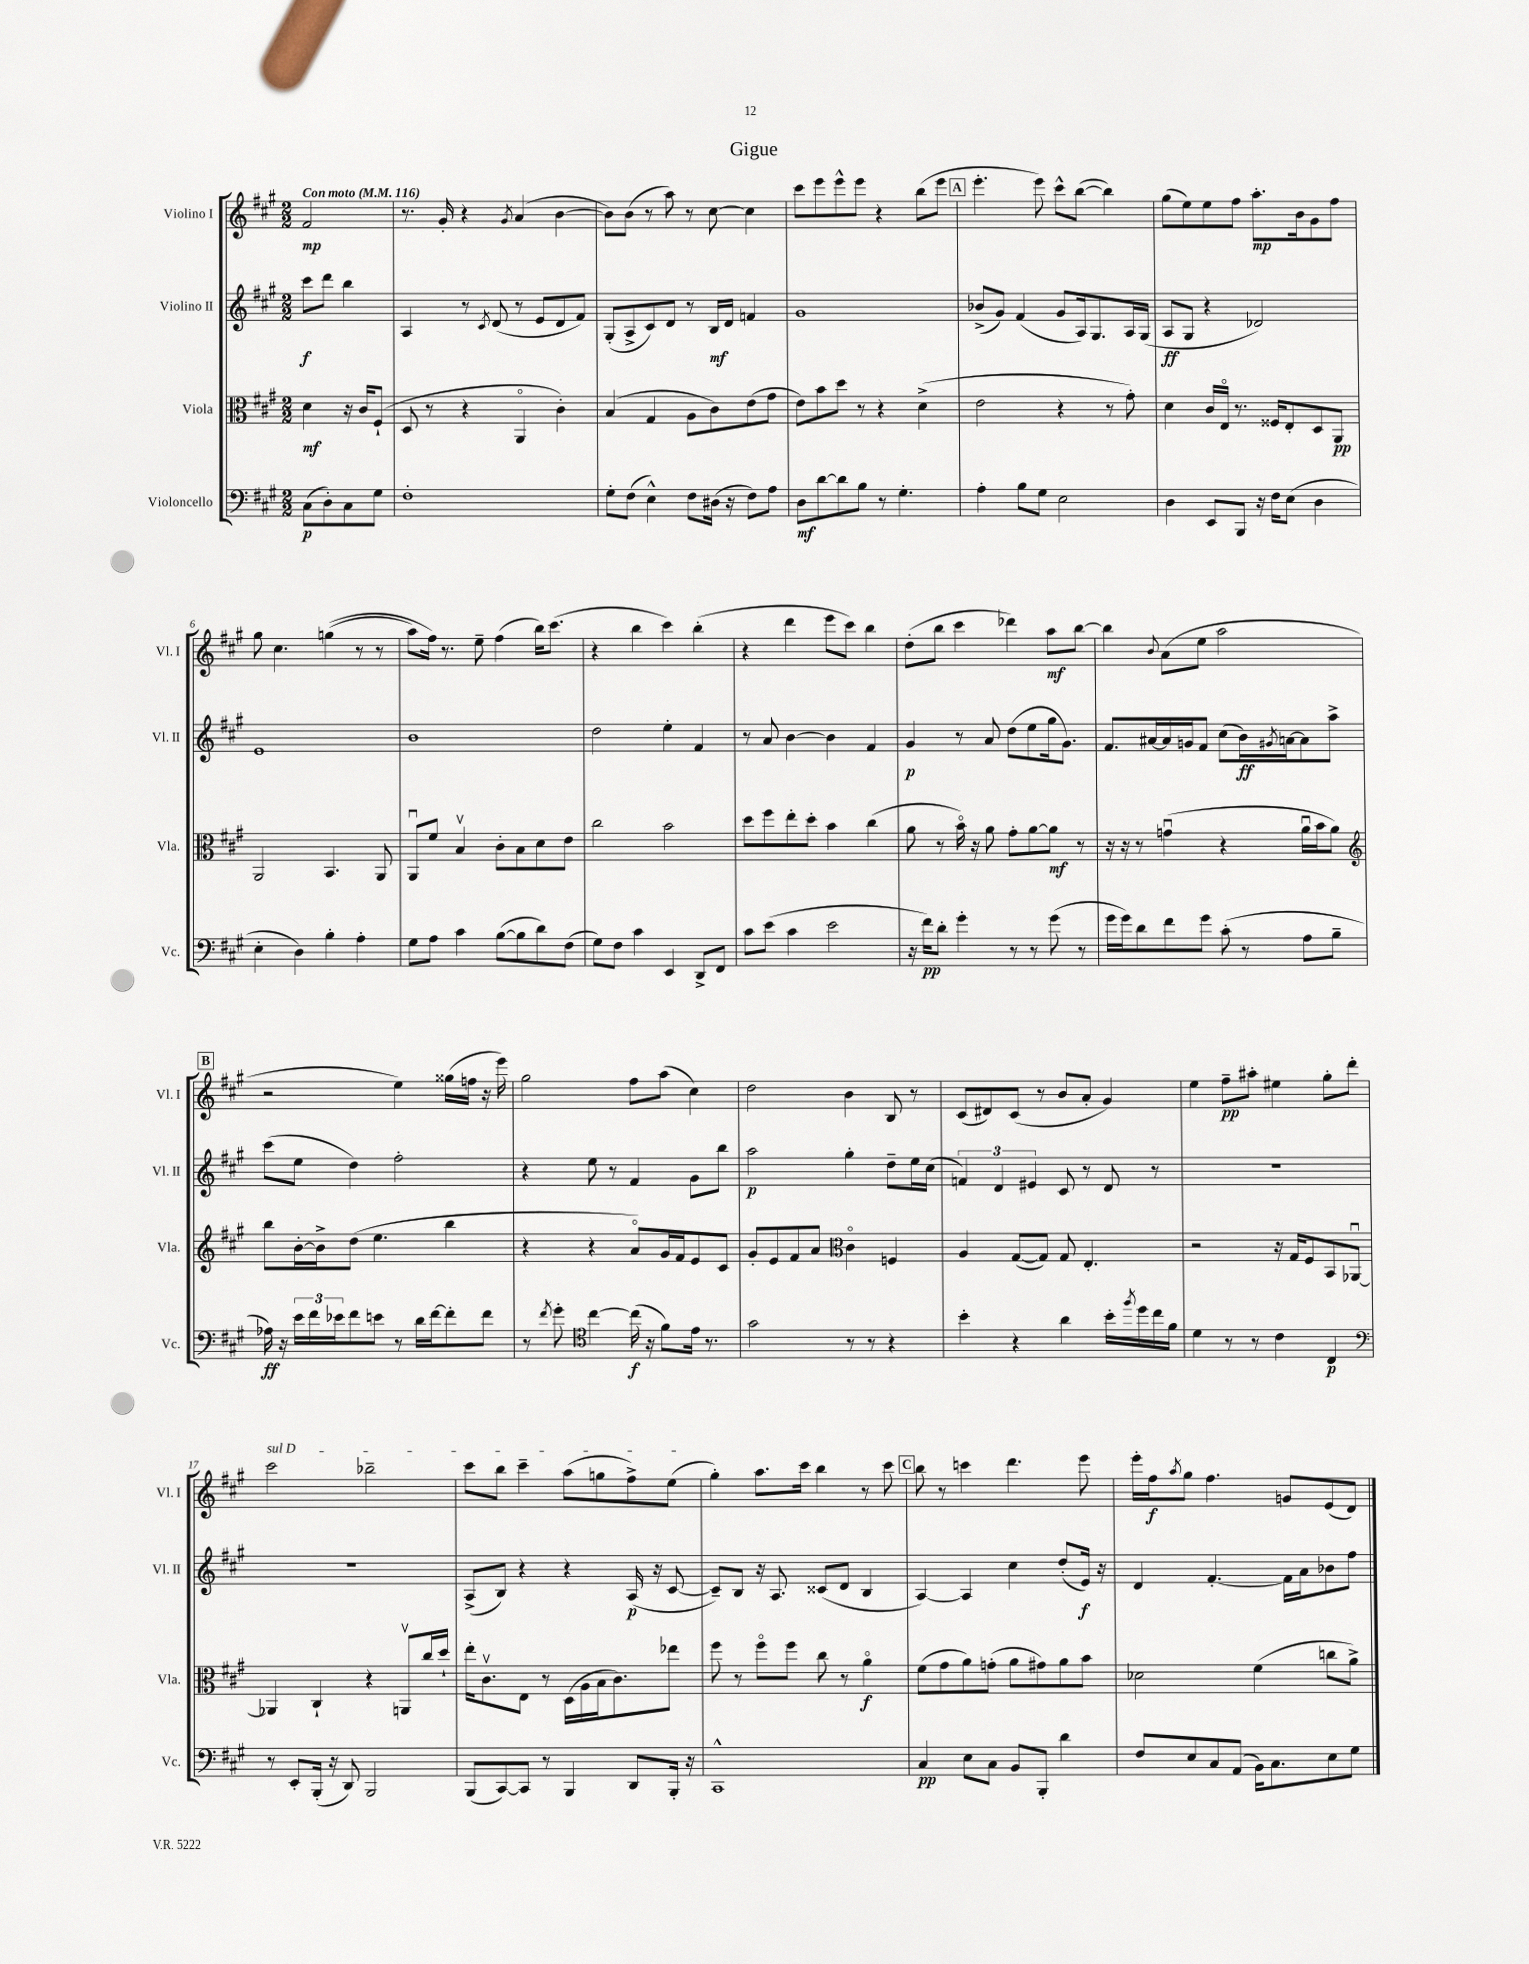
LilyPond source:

\header { title = "Gigue" }
<<
\new StaffGroup <<
\new Staff = "s0" \with { instrumentName = "Violino I" shortInstrumentName = "Vl. I" } {
    \clef treble \key a \major \numericTimeSignature \time 2/2 \partial 2 \tempo "Con moto" 4 = 116
    fis'2\mp |
    r8. gis'16-. r4 \acciaccatura { gis'8 } a'4( b'4~ |
    b'8) b'8( r8 a''8) r8 cis''8~ cis''4 |
    cis'''8 e'''8 e'''8-^ e'''8 r4 b''8( e'''8 |
    \mark \markup { \box "A" } e'''4.-. e'''8) cis'''8-^ b''8~( b''4) |
    gis''8( e''8) e''8 fis''8 a''8.-.\mp b'16 gis'8 fis''8 |
    gis''8 cis''4. g''4(\( r8 r8 |
    a''8) fis''16\) r8. e''8-- fis''4( b''16) cis'''8.( |
    r4 b''4 cis'''4) b''4-.( |
    r4 d'''4 e'''8 cis'''8) b''4 |
    d''8-.( b''8 cis'''4 des'''4) a''8\mf b''8~ |
    b''4 \appoggiatura { b'8 } a'8( e''8 a''2 |
    \mark \markup { \box "B" } r2 e''4) gisis''16( f''16 r16 e'''16) |
    gis''2 fis''8 a''8( cis''4) |
    d''2 b'4 b8 r8 |
    cis'8( dis'8) cis'8( r8 b'8 a'8-. gis'4) |
    e''4 fis''8--\pp ais''8-. eis''4 gis''8-. d'''8-. |
    \once \override TextSpanner.bound-details.left.text = \markup { \italic "sul D" } cis'''2\startTextSpan bes''2-- |
    cis'''8 b''8 cis'''4-- a''8( g''8 fis''8->) e''8\stopTextSpan( |
    gis''4-.) a''8. cis'''16 b''4 r8 cis'''8 |
    \mark \markup { \box "C" } b''8 r8 c'''4 d'''4. e'''8 |
    e'''16-. fis''16\f \acciaccatura { a''8 } gis''8 fis''4. g'8 e'8( d'8) \bar "|." |
}
\new Staff = "s1" \with { instrumentName = "Violino II" shortInstrumentName = "Vl. II" } {
    \clef treble \key a \major \numericTimeSignature \time 2/2 \partial 2
    cis'''8\f d'''8 b''4 |
    a4 r8 \acciaccatura { cis'8 } d'8( r8 e'8 d'8 fis'8) |
    gis8-.( a8-> cis'8) d'8 r8 b16\mf d'16 f'4 |
    gis'1 |
    \mark \markup { \box "A" } bes'8->( gis'8) fis'4( gis'8 a16) gis8. a16 gis16( |
    a8\ff gis8 r4 des'2) |
    e'1 |
    b'1 |
    d''2 e''4-. fis'4 |
    r8 a'8 b'4~ b'4 fis'4 |
    gis'4\p r8 a'8 d''8( e''8 gis''16 gis'8.) |
    fis'8. ais'16~ ais'16 g'16 fis'8 cis''8( b'16\ff) \acciaccatura { gis'8 } a'16~ a'8 a''8-> |
    \mark \markup { \box "B" } cis'''8( e''8 d''4) fis''2-. |
    r4 e''8 r8 fis'4 gis'8 b''8 |
    a''2\p gis''4-. d''8-- e''16 cis''16( |
    \tuplet 3/2 { f'4) d'4 eis'4 } cis'8 r8 d'8 r8 |
    R1 |
    R1 |
    a8->( b8) r4 r4 a16\p( r16 cis'8~ |
    cis'8--) b8 r16 a8. cisis'8( d'8 b4 |
    \mark \markup { \box "C" } a4~) a4 cis''4 d''8-.( e'16\f) r16 |
    d'4 fis'4.~-. fis'16 a'16 bes'8 fis''8 \bar "|." |
}
\new Staff = "s2" \with { instrumentName = "Viola" shortInstrumentName = "Vla." } {
    \clef alto \key a \major \numericTimeSignature \time 2/2 \partial 2
    d'4\mf r16 cis'16 fis8-!( |
    d8 r8 r4 a,4\flageolet cis'4-.) |
    b4( gis4 a8 cis'8) e'8( gis'8 |
    e'8) b'8 d''8 r8 r4 d'4->( |
    \mark \markup { \box "A" } e'2 r4 r8 gis'8-.) |
    d'4 cis'16 e16\flageolet r8. fisis16 e8-. d8 a,8\pp |
    a,2 b,4. a,8 |
    a,8\downbow fis'8 b4\upbow cis'8-. b8 d'8 e'8 |
    cis''2 b'2 |
    d''8 fis''8 e''8-. d''8-. b'4 cis''4( |
    a'8 r8 b'16\flageolet) r16 a'8 gis'8-. a'8~ a'8\mf r8 |
    r16 r16 r8 g'4\downbow( r4 a'16\downbow b'16 a'8) |
    \mark \markup { \box "B" } \clef treble b''8 b'16~-. b'16-> d''8( e''4. b''4 |
    r4 r4 a'8\flageolet) gis'16 fis'16 e'8 cis'8 |
    gis'8-. e'8 fis'8 a'8 \clef alto cis'4\flageolet f4 |
    a4 gis8~( gis8) gis8 e4.-. |
    r2 r16 gis16 fis8 b,8 aes,8~\downbow |
    aes,4 cis4-! r4 a,8\upbow cis''16 d''16-! |
    e''16-. cis'8.\upbow e8 r8 d16( a16 b16 cis'8.) ees''8 |
    fis''8 r8 fis''8\flageolet fis''8 cis''8 r8 a'4\flageolet\f |
    \mark \markup { \box "C" } fis'8( gis'8 a'8) g'8-.( a'8 gis'8) a'8 b'8 |
    des'2 fis'4( c''8 a'8->) \bar "|." |
}
\new Staff = "s3" \with { instrumentName = "Violoncello" shortInstrumentName = "Vc." } {
    \clef bass \key a \major \numericTimeSignature \time 2/2 \partial 2
    cis8\p( d8-.) cis8 gis8 |
    fis1-. |
    gis8-. fis8( e4-^) fis8 dis16( r16 fis8) a8 |
    d8\mf d'8~ d'8 b8 r8 gis4.-. |
    \mark \markup { \box "A" } a4-. b8 gis8 e2 |
    d4 e,8 b,,8 r16 fis16 e8( d4 |
    e4-. d4) b4-. a4-. |
    gis8 a8 cis'4 b8~( b8 d'8) fis8( |
    gis8) fis8 cis'4 e,4 d,8-> fis,8 |
    cis'8 e'8( cis'4 e'2 |
    r16 fis'16\pp) d'8-. gis'4-. r8 r8 gis'8( r8 |
    gis'16 gis'16) d'8 fis'8 gis'8 cis'8-.( r8 a8 b8-- |
    \mark \markup { \box "B" } aes16\ff) r16 \tuplet 3/2 { e'16 fis'16 ees'16 } fis'8 e'8 r8 d'16 fis'16~ fis'8-. fis'8 |
    r8 \acciaccatura { fis'8 } gis'8-. \clef tenor cis''4~ cis''16\f( r16 fis'8) e'16 r8. |
    gis'2 r8 r8 r4 |
    b'4-. r4 a'4 b'16-. \acciaccatura { fis''8 } d''16 cis''16 fis'16 |
    d'4 r8 r8 cis'4 cis4\p |
    \clef bass r8 e,8-. b,,16-.( r16 d,8) b,,2 |
    b,,8( cis,8~) cis,8 r8 b,,4 d,8 b,,16-. r16 |
    cis,1-^ |
    \mark \markup { \box "C" } cis4\pp e8 cis8 b,8 b,,8-. d'4 |
    fis8 e8 cis8 a,8( b,16) cis8. e8 gis8 \bar "|." |
}
>>
>>
